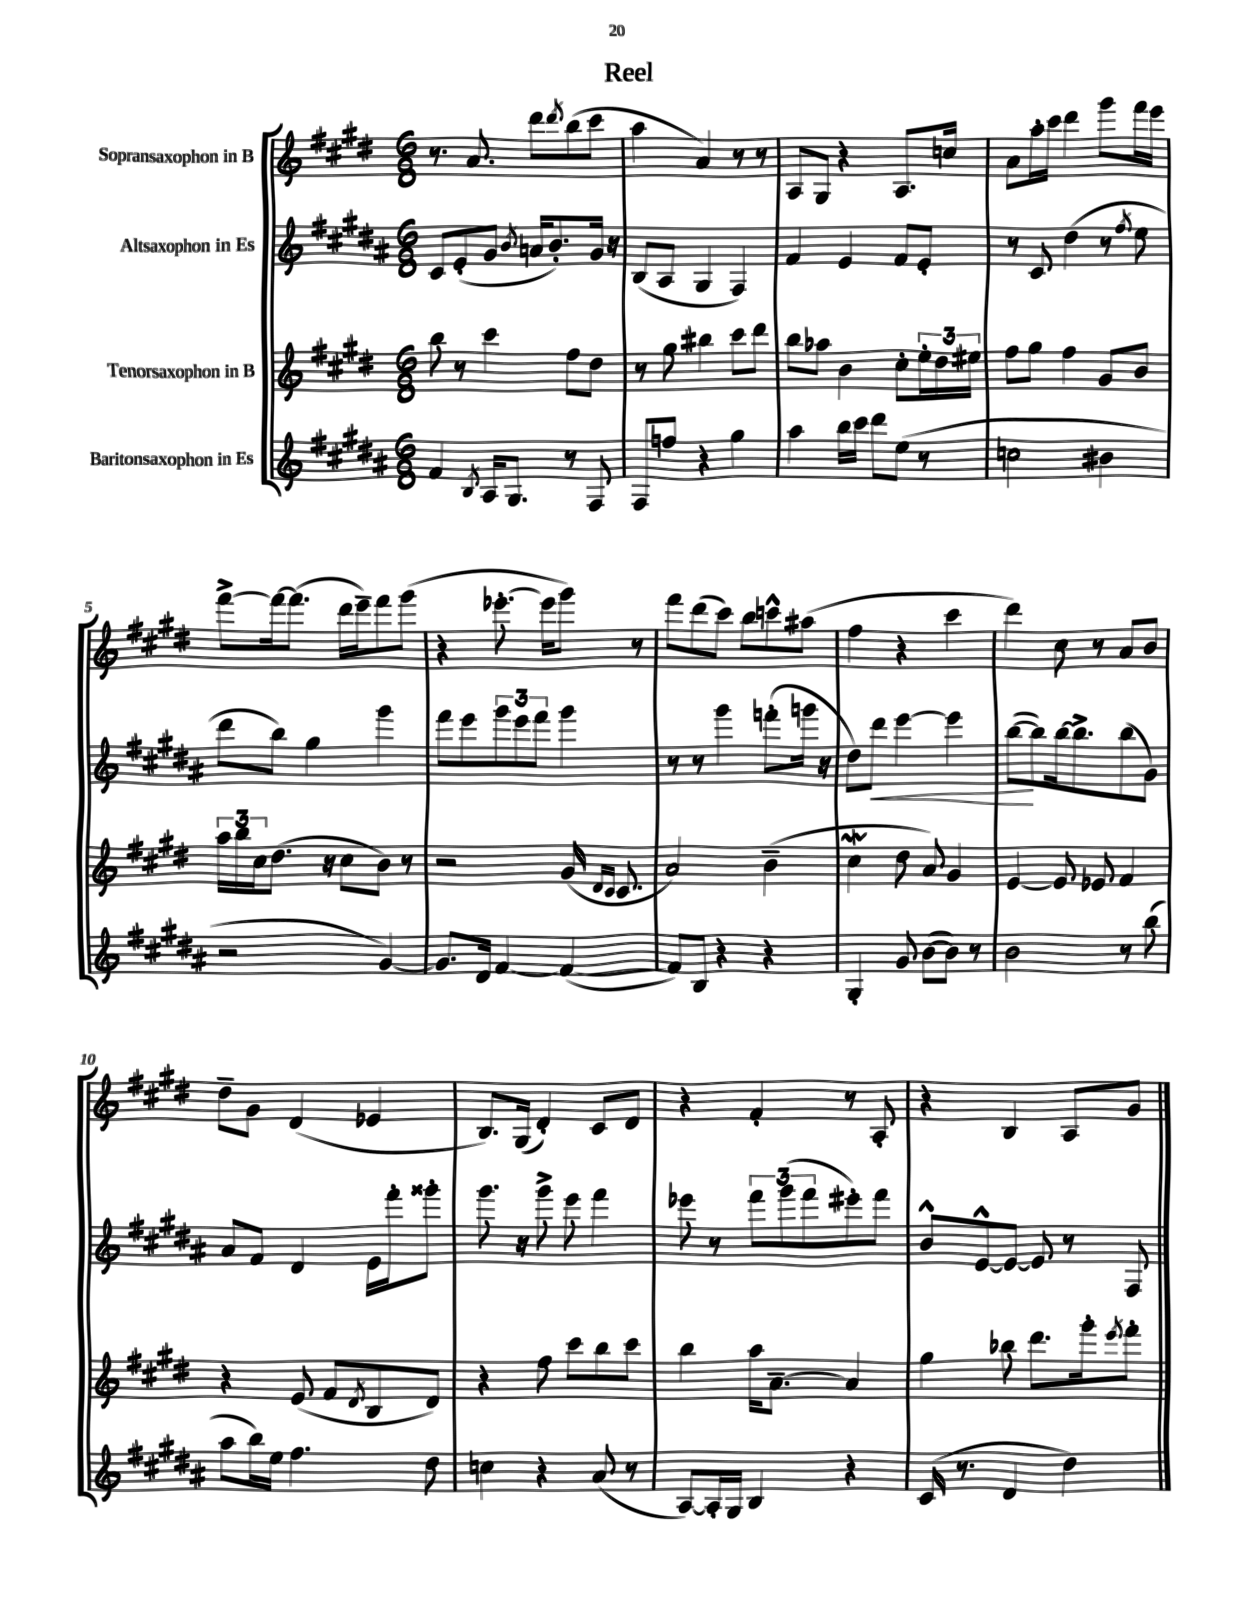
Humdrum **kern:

**kern	**kern	**kern	**dynam	**kern
*part4	*part3	*part2	*part2	*part1
*staff4	*staff3	*staff2	*staff2	*staff1
*I"Baritonsaxophon in Es	*I"Tenorsaxophon in B	*I"Altsaxophon in Es	*	*I"Sopransaxophon in B
*clefG2	*clefG2	*clefG2	*	*clefG2
*k[f#c#g#d#a#]	*k[f#c#g#d#]	*k[f#c#g#d#a#]	*	*k[f#c#g#d#]
*M6/8	*M6/8	*M6/8	*	*M6/8
=1	=1	=1	=1	=1
4f#/	8bb\	8c#/L	.	8.r
.	8r	(8e'/	.	.
.	.	.	.	8.a/
8qB/	.	.	.	.
16A#/KL	4ccc#\	8g#/J	.	.
8.G#/J	.	.	.	.
.	.	8qb/	.	.
.	.	16an/KL	.	8ddd#\L
.	.	8.b'/)	.	.
.	.	.	.	8qddd#/
8r	8ff#\L	.	.	(8bb\
8F#/	8dd#\J	16g#/Jk	.	8ccc#\J
.	.	16r	.	.
=2	=2	=2	=2	=2
8F#/L	8r	(8B/L	.	4aa\
8ffn/J	8gg#\	8A#/J	.	.
4r	4bb#X\	4G#/	.	4a/)
4gg#\	8ccc#\L	4F#/)	.	8r
.	8ddd#\J	.	.	8r
=3	=3	=3	=3	=3
4aa#\	8bb\L	4f#/	.	8A/L
.	8aa-X\J	.	.	8G#/J
16bb\LL	4b\	4e/	.	4r
16ccc#\JJ	.	.	.	.
8ddd#\L	.	.	.	.
(8ee\J	8cc#'\L	8f#/L	.	8.A/L
8r	24ee'\L	8e'/J	.	.
.	24dd#\	.	.	.
.	.	.	.	16ccn/Jk
.	24ee#X\JJ	.	.	.
=4	=4	=4	=4	=4
2ccn\	8ff#\L	8r	.	8a\L
.	8gg#\J	8c#/	.	16aa'\L
.	.	.	.	16ccc#\JJ
.	4ff#\	(4dd#\	.	4ddd#\
4b#X\	8g#/L	8r	.	8ggg#\L
.	.	8qff#/	.	.
.	8b/J	8ee\	.	16fff#\L
.	.	.	.	16eee\JJ
!!LO:LB:g=z
=5	=5	=5	=5	=5
2r	24aa\LL	8ddd#\L	.	[8fff#^\L
.	24bb\	.	.	.
.	24cc#\J	.	.	.
.	(8.dd#\J	8bb\J)	.	16fff#\k_
.	.	.	.	(8.fff#\J]
.	.	4gg#\	.	.
.	16r	.	.	.
.	8cc#\L	.	.	16ddd#\LL
.	.	.	.	16eee~\J)
[4g#/)	8b\J)	4ggg#\	.	8fff#\
.	8r	.	.	(8ggg#\J
=6	=6	=6	=6	=6
8.g#/L]	2r	8fff#\L	.	4r
.	.	8eee\	.	.
16d#/Jk	.	.	.	.
[4f#/	.	12ggg#\	.	[8.eee-X'\
.	.	12eee\	.	.
.	.	12fff#\J	.	.
.	.	.	.	16eee-\KL]
(4f#/_	(16g#/	4ggg#\	.	8ggg#\J)
.	16qqd#/LL	.	.	.
.	16qqc#/JJ	.	.	.
.	8.c#/	.	.	.
.	.	.	.	8r
=7	=7	=7	=7	=7
8f#/L])	2a/)	8r	.	8fff#\L
8B/J	.	8r	.	(8ddd#\
4r	.	4ggg#\	.	8ccc#\J)
.	.	.	.	8bb\L
4r	(4b~\	(8fffn'\L	.	8cccn^^\
.	.	16gggn\Jk	.	(8aa#X\J
.	.	16r	.	.
=8	=8	=8	=8	=8
4G#'/	4cc#W\	8dd#\L)	.	4ff#\
!	!	!	!LO:HP:b	!
.	.	8ddd#\J	<	.
8g#/	8dd#\	[4eee\	.	4r
([8b\L	8a/)	.	.	.
8b\J])	4g#/	4eee\]	.	4ccc#\
8r	.	.	.	.
=9	=9	=9	=9	=9
2b\	[4e/	([8bb\L	.	4ddd#\)
.	.	8bb\])	[	.
.	8e/]	[16bb\k	.	8cc#\
.	.	8.bb^\]	.	.
.	8e-X/	.	.	8r
8r	4f#/	(8bb\	.	8a/L
(8bb\	.	8g#\J)	.	8b/J
!!LO:LB:g=z
=10	=10	=10	=10	=10
8aa#\L	4r	8a#/L	.	8dd#~\L
16bb\L)	.	8f#/J	.	8g#\J
16ee\JJ	.	.	.	.
4.ff#\	(8e/	4d#/	.	(4d#/
.	8f#/L	.	.	.
.	8qd#/	.	.	.
.	8B/	16e\LL	.	4e-X/
.	.	16fff#'\J	.	.
8dd#\	8d#/J)	8ggg##X'\J	.	.
=11	=11	=11	=11	=11
4ccn\	4r	8.ggg#\	.	8.B/L)
.	.	16r	.	(16G#/Jk
4r	8ff#\	8ggg#^\	.	4d#'/)
.	8ccc#\L	8eee\	.	.
(8a#/	8bb\	4fff#\	.	8c#/L
8r	8ccc#\J	.	.	8d#/J
=12	=12	=12	=12	=12
[8A#/L)	4bb\	8eee-X\	.	4r
16A#'/L]	.	8r	.	.
16G#/JJ	.	.	.	.
4B/	16aa\KL	12fff#\L	.	4f#'/
.	[8.a~\J	.	.	.
.	.	(12ggg#\	.	.
.	.	12fff#\	.	.
4r	4a/]	8eee#X'\)	.	8r
.	.	8fff#\J	.	8A'/
=13	=13	=13	=13	=13
(16c#/	4gg#\	8b^^/L	.	4r
8.r	.	.	.	.
.	.	[8e^^/	.	.
4d#/	8bb-X\	8e/J_	.	4B/
.	8.ddd#\L	8e/]	.	.
4dd#\)	.	8r	.	8A/L
.	16ggg#'\k	.	.	.
.	8qeee/	.	.	.
.	8fff#'\J	8F#/	.	8g#/J
==	==	==	==	==
*-	*-	*-	*-	*-
